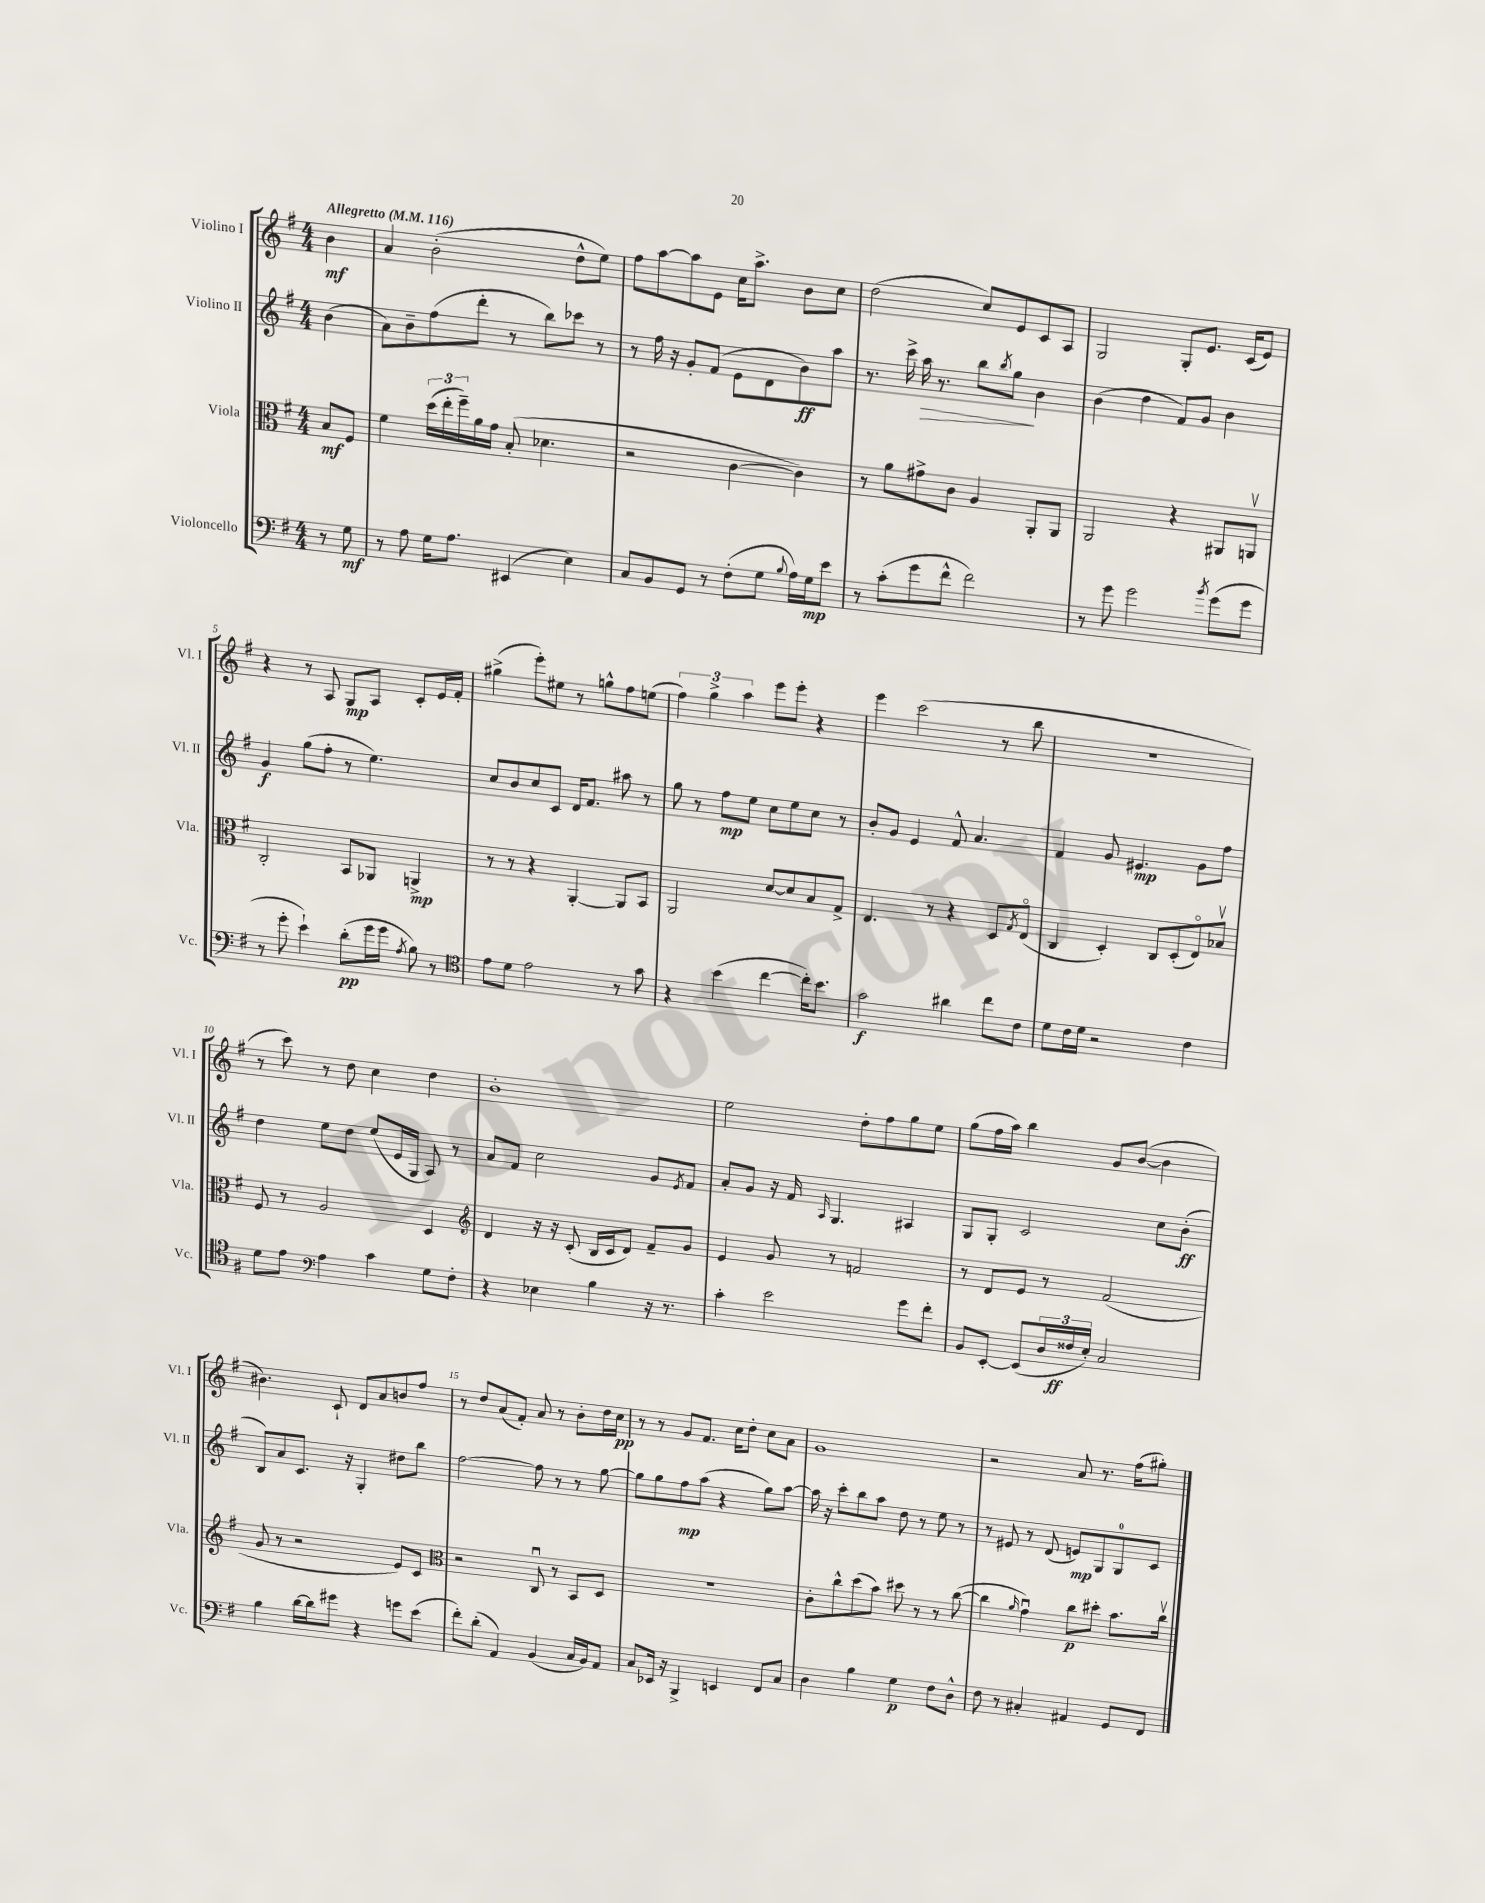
<<
\new StaffGroup <<
\new Staff = "s0" \with { instrumentName = "Violino I" shortInstrumentName = "Vl. I" } {
    \clef treble \key g \major \numericTimeSignature \time 4/4 \partial 4 \tempo "Allegretto" 4 = 116
    b'4\mf |
    a'4 b'2-.( d''8-^ e''8) |
    fis''8 a''8~ a''8 e'8 c''16 a''8.-> b'8 c''8 |
    d''2( c''8) e'8 c'8 a8 |
    g2 g8-. e'8. c'16( e'8) |
    r4 r8 a8 g8\mp a8 c'8-. e'16 fis'16-. |
    gis''4->( e'''8-.) eis''8 r8 g''8-^ fis''8 e''8( |
    \tuplet 3/2 { fis''4) g''4-> a''4 } e'''8 e'''8-. r4 |
    e'''4 c'''2( r8 b''8 |
    R1 |
    r8 c'''8) r8 d''8 c''4 d''4 |
    b'1-. |
    e''2 d''8-. fis''8 g''8 e''8 |
    g''8( fis''16 a''16) b''4 g'8 b'8~( b'4 |
    bis'4.) c'8-! d'8 a'8 b'8 fis''8 |
    r8 d''8 a'8( fis'8-.) a'8 r8 b'8-. d''16 c''16\pp |
    r8 r8 g'8 fis'8. c''16 d''8-. c''8 a'8 |
    g'1 |
    r2 a'8 r8. fis''16( gis''8-.) \bar "|." |
}
\new Staff = "s1" \with { instrumentName = "Violino II" shortInstrumentName = "Vl. II" } {
    \clef treble \key g \major \numericTimeSignature \time 4/4 \partial 4
    b'4( |
    a'8) b'8-- fis''8( d'''8-. r8 b''8) ces'''8 r8 |
    r8 fis''16 r16 g'8-. fis'8( e'8 d'8 b'8\ff) a''8 |
    r8. c'''16-> a''16\> r8. b''8 \acciaccatura { b''8 } g''8\! b'4 |
    b'4( d''4 fis'8) g'8 b'4 |
    g'4\f g''8( fis''8-. r8 e''4.) |
    c''8 b'8 c''8 c'8 d'16 fis'8. ais''8 r8 |
    g''8 r8 fis''8\mp e''8 c''8 e''8 c''8 r8 |
    b'8-. g'8 e'4 fis'8-^ a'4. |
    fis'4 g'8 eis'4.\mp g'8 fis''8 |
    d''4 e''8 d''8 e''8( e'16 g16 a8) r8 |
    a'8 fis'8 c''2 g'8 \acciaccatura { e'8 } fis'8 |
    a'8-. g'8 r16 fis'16 \grace { a16 } g4. ais4 |
    g8 g8-. c'2 c''8 b'8-.\ff( |
    b8) a'8 c'8. r16 g4-. dis''8 b''8 |
    fis''2~ fis''8 r8 r8 g''8~ |
    g''8 g''8 fis''8\mp a''8( r4 g''8) a''8~ |
    a''16 r16 c'''8-. b''8 a''8 d''8 r8 e''8 r8 |
    r8 eis'8 r8 d'8( e'8\mp) g8 g8-0 c'8 \bar "|." |
}
\new Staff = "s2" \with { instrumentName = "Viola" shortInstrumentName = "Vla." } {
    \clef alto \key g \major \numericTimeSignature \time 4/4 \partial 4
    b8\mf fis8 |
    fis'4 \tuplet 3/2 { d''16( e''16-. fis''16--) } a'16 g'16 b8-.( des'4. |
    r2 c'4~ c'4) |
    r8 a'8 gis'8-> c'8 a4 a,8-. a,8 |
    a,2 r4 ais,8 a,8\upbow |
    c2-. b,8 aes,8 a,4->\mp |
    r8 r8 r4 a,4~-. a,8 b,8 |
    a,2 d'8~ d'8 b8 g8-> |
    e4. r8 r4 d8 \acciaccatura { g8 } e8\flageolet( |
    c4 d4-.) c8 d8-.( e8\flageolet) bes8\upbow |
    fis8 r8 a2 d4 |
    \clef treble d'4 r16 r16 c'8-.( b16 c'16 d'8) fis'8-- g'8 |
    e'4 g'8 r8 f'2 |
    r8 d'8 e'8 r8 fis'2( |
    g'8 r8 r2 e'8) c'8 |
    \clef alto r2 c8\downbow r8 b,8 d8 |
    R1 |
    c'8-. c''8-^ d''8( b'8) dis''8 r8 r8 c''8~( |
    c''4 \grace { a'16 } g'4\downbow) c''8\p dis''8-. b'8. c''16\upbow \bar "|." |
}
\new Staff = "s3" \with { instrumentName = "Violoncello" shortInstrumentName = "Vc." } {
    \clef bass \key g \major \numericTimeSignature \time 4/4 \partial 4
    r8 g8\mf |
    r8 a8 g16 a8. eis,4( e4) |
    c8 b,8 g,8 r8 fis8-.( g8 \appoggiatura { b8 } a16) g16\mp e'8 |
    r8 c'8-.( g'8 fis'8-^ fis'2) |
    r8 g'8 g'2 \acciaccatura { b'8 } g'8( g'8 |
    r8 g'8-. e'4-!) d'8-.\pp( g'16 g'16 \acciaccatura { a8 } b8) r8 |
    \clef tenor e'8 d'8 e'2 r8 g'8 |
    r4 b'4( c''4~ c''16-.) b'8. |
    g'2\f ais'4 c''8 c'8 |
    d'8 c'16 d'16 r2 c'4 |
    d'8 e'8 \clef bass a4 c'4 g8 fis8-. |
    r4 ees4 b4 r16 r8. |
    c'4-. e'2 g'8 fis'8-. |
    b,8 e,8~-. e,8( \tuplet 3/2 { d16 fisis16\ff e16-.) } c2 |
    b4 d'16~ d'16 gis'8 r4 g'8 e'8( |
    fis'8-.) d'8-.( a,4) b,4( c16 b,16) a,8 |
    c8 ees,16 r16 b,,4-> e,4 fis,8 c8 |
    d4 b4 g4\p fis8 d8-^ |
    fis8 r8 cis4-. ais,4 g,8 fis,8 \bar "|." |
}
>>
>>
\layout { \context { \Score \override BarNumber.break-visibility = ##(#f #t #t) barNumberVisibility = #(every-nth-bar-number-visible 5) } }
